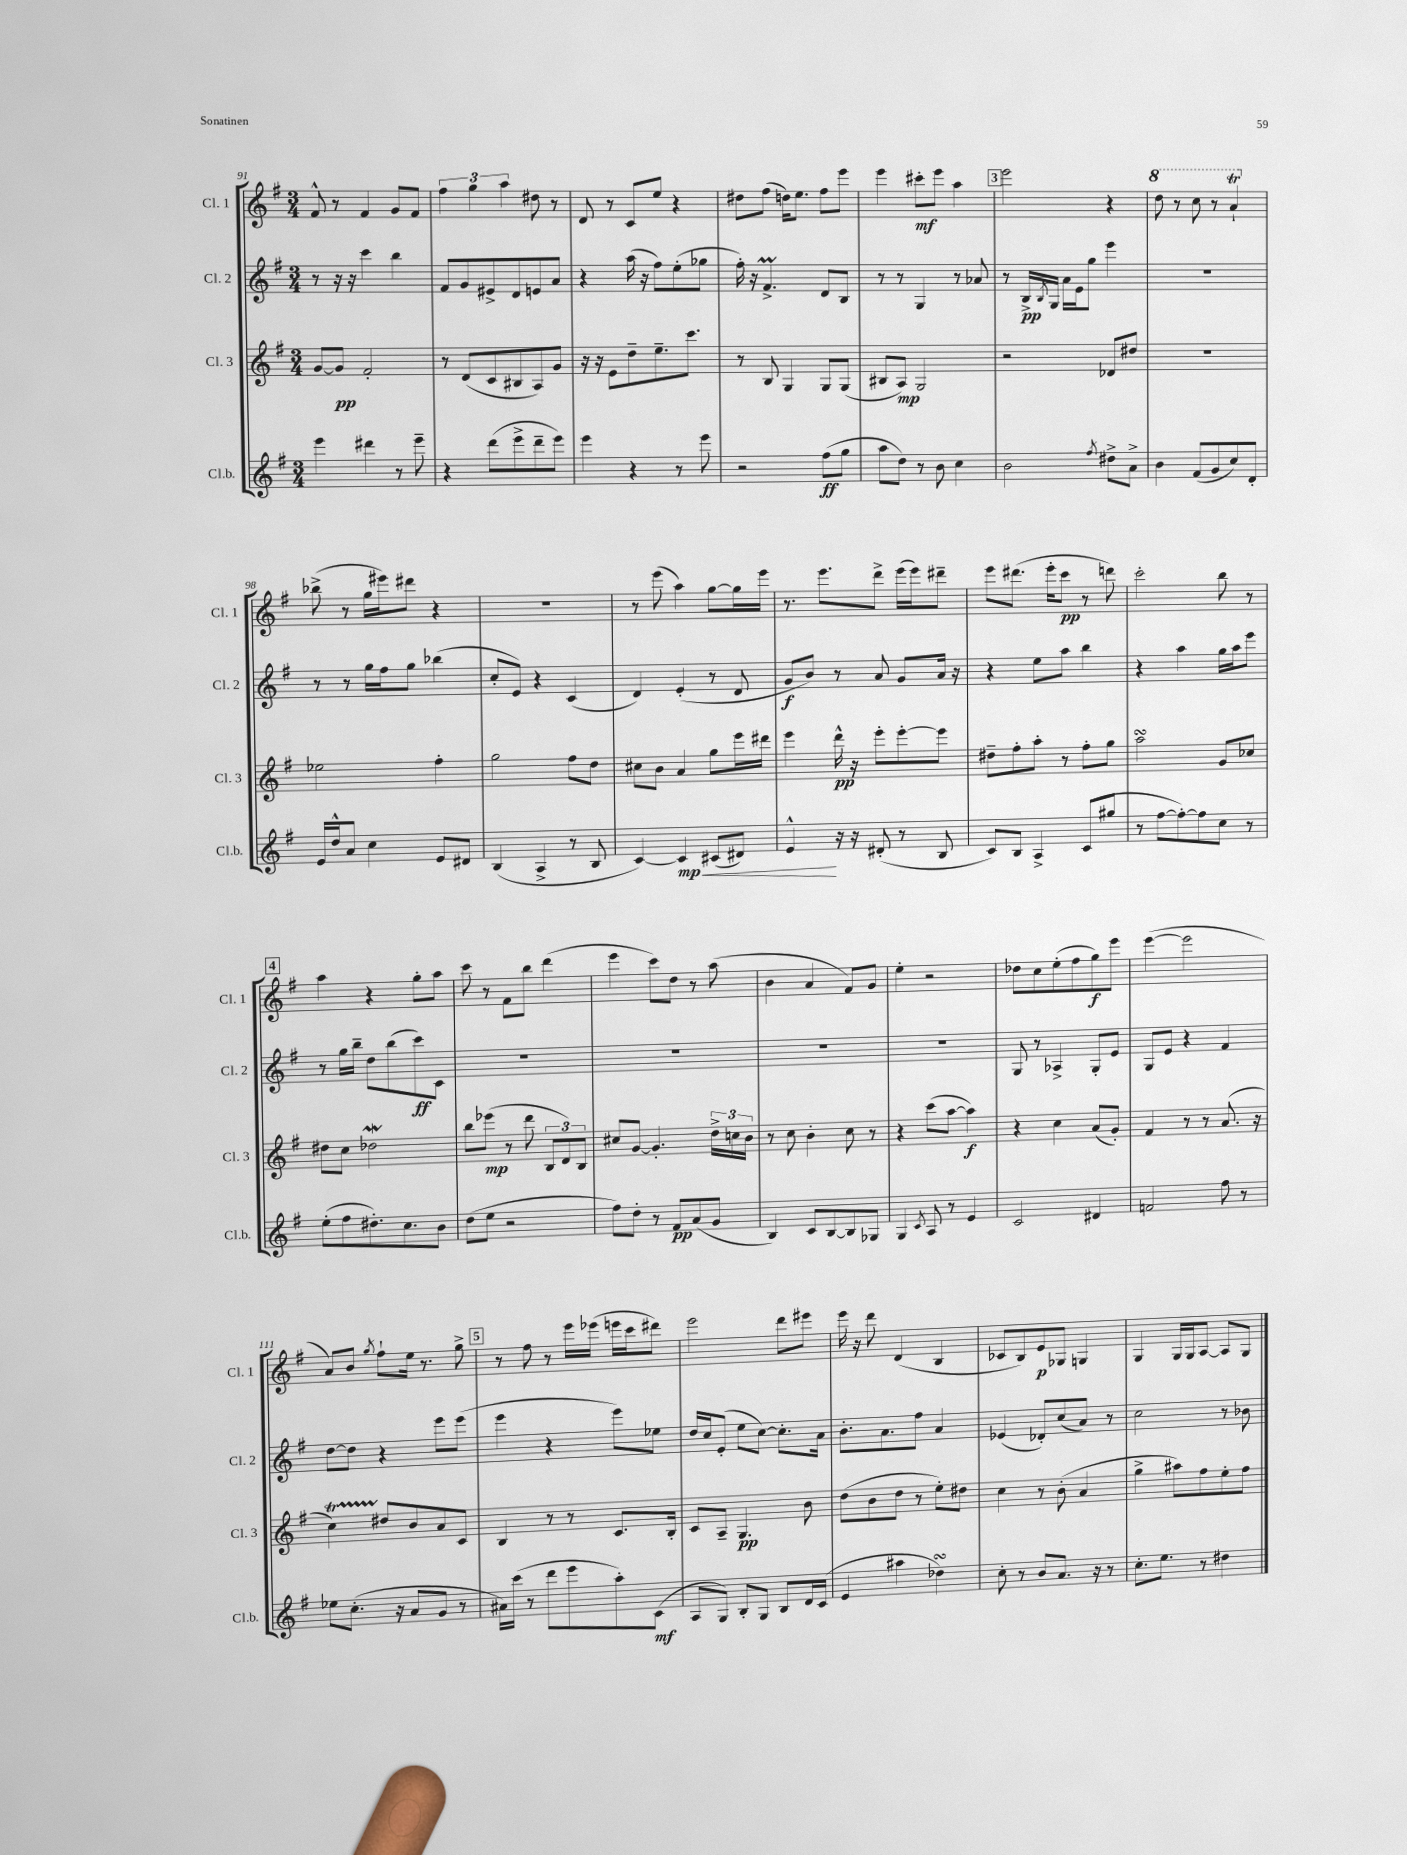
<<
\new StaffGroup <<
\new Staff = "s0" \with { instrumentName = "Cl. 1" shortInstrumentName = "Cl. 1" } {
    \clef treble \key g \major \numericTimeSignature \time 3/4
    fis'8-^ r8 fis'4 g'8 fis'8 |
    \tuplet 3/2 { fis''4 g''4 a''4 } dis''8 r8 |
    d'8 r8 c'8 e''8 r4 |
    dis''8 fis''8( d''16) e''8. fis''8 e'''8 |
    e'''4 cis'''8-.\mf e'''8 a''4 |
    \mark \markup { \box "3" } e'''2 r4 |
    \ottava #1 d'''8 r8 c'''8 r8 a''4-!\trill \ottava #0 |
    bes''8->( r8 g''16 eis'''16) dis'''8 r4 |
    R2. |
    r8 e'''8( a''4) g''8~ g''16 e'''16 |
    r8. e'''8. d'''8-> e'''16( e'''16) dis'''8-- |
    e'''8 dis'''8.( e'''16-. c'''8\pp r8 d'''8) |
    c'''2-. b''8 r8 |
    \mark \markup { \box "4" } a''4 r4 g''8-. a''8 |
    c'''8 r8 fis'8 b''8 d'''4( |
    e'''4 c'''8) d''8 r8 a''8( |
    b'4 a'4 fis'8) g'8 |
    e''4-. r2 |
    des''8 c''8 e''8-.( fis''8 g''8\f) e'''8 |
    e'''4~( e'''2 |
    a'8) b'8 \acciaccatura { g''8 } fis''8-! e''16 r8. g''8-> |
    \mark \markup { \box "5" } r8 fis''8 r8 e'''16 ees'''16( e'''16 c'''16 dis'''8) |
    e'''2 d'''8 eis'''8 |
    e'''16 r16 d'''8 d'4( b4 |
    ces'8 b8) e'8\p ges8 g4 |
    g4 g16 g16 a8~ a8 g8 \bar "|." |
}
\new Staff = "s1" \with { instrumentName = "Cl. 2" shortInstrumentName = "Cl. 2" } {
    \clef treble \key g \major \numericTimeSignature \time 3/4
    r8 r16 r16 c'''4 b''4 |
    fis'8 g'8 eis'8-> d'8 e'8 a'8 |
    r4 a''16( r16 fis''8) e''8-.( ges''8 |
    fis''16-.) r16 fis'4.->\prall d'8 b8 |
    r8 r8 g4 r8 aes'8 |
    \mark \markup { \box "3" } r8 b16->\pp \acciaccatura { b8 } g16 a'16 e'16 g''8 e'''4 |
    R2. |
    r8 r8 g''16 fis''16 g''8 bes''4( |
    c''8-. e'8) r4 c'4( |
    d'4) e'4-.( r8 d'8 |
    g'8\f b'8) r8 a'8 g'8 a'16 r16 |
    r4 e''8 a''8 b''4 |
    r4 a''4 g''16 a''16 e'''8 |
    \mark \markup { \box "4" } r8 g''16 b''16-- d''8 b''8( c'''8\ff) c'8 |
    R2. |
    R2. |
    R2. |
    R2. |
    g8 r8 aes4-> g8-. e'8 |
    g8 e'8 r4 fis'4 |
    d''8~ d''8 r4 e'''8 e'''8( |
    \mark \markup { \box "5" } e'''4 r4 e'''8) ees''8 |
    d''16 c''16 e'8-.( e''8 c''8~) c''8.-. a'16 |
    b'8.-. a'8. fis''8 a'4 |
    ees'4( des'8-.) c''8( a'8) r8 |
    c''2 r8 bes'8 \bar "|." |
}
\new Staff = "s2" \with { instrumentName = "Cl. 3" shortInstrumentName = "Cl. 3" } {
    \clef treble \key g \major \numericTimeSignature \time 3/4
    g'8~ g'8\pp fis'2-. |
    r8 d'8( c'8 bis8 a8) g'8 |
    r16 r16 e'8 d''8-- e''8.-- c'''8. |
    r8 b8 g4 g8 g8( |
    bis8 a8\mp) g2 |
    \mark \markup { \box "3" } r2 des'8 dis''8 |
    R2. |
    ees''2 fis''4-. |
    g''2 fis''8 d''8 |
    cis''8 b'8 a'4 g''8 e'''16 dis'''16 |
    e'''4 d'''16-^\pp r16 e'''8-. e'''8~-. e'''8 |
    dis''8-- fis''8-. a''8-. r8 fis''8-. g''8 |
    a''2\turn g'8 ces''8 |
    \mark \markup { \box "4" } dis''8 c''8 des''2\mordent |
    b''8 ees'''8\mp( r8 d'''8 \tuplet 3/2 { b8 d'8) b8 } |
    cis''8 g'8~ g'4.-. \tuplet 3/2 { d''16-> c''16 b'16 } |
    r8 c''8 b'4-. c''8 r8 |
    r4 c'''8( a''8~ a''4\f) |
    r4 c''4 a'8( g'8-.) |
    fis'4 r8 r8 a'8.( r16 |
    c''4\startTrillSpan) dis''8\stopTrillSpan b'8 a'8 c'8 |
    \mark \markup { \box "5" } b4 r8 r8 c'8. b16-. |
    c'8 a8-- g4.\pp b'8 |
    d''8( b'8 d''8 r8 e''8-.) dis''8 |
    c''4 r8 b'8-.( a'4 |
    g''4-> ais''8) fis''8 e''8-. fis''8 \bar "|." |
}
\new Staff = "s3" \with { instrumentName = "Cl.b." shortInstrumentName = "Cl.b." } {
    \clef treble \key g \major \numericTimeSignature \time 3/4
    e'''4 dis'''4 r8 e'''8-- |
    r4 d'''8( e'''8-> d'''8-- e'''8) |
    e'''4 r4 r8 e'''8 |
    r2 fis''8\ff( g''8 |
    a''8 d''8) r8 b'8 c''4 |
    \mark \markup { \box "3" } b'2 \acciaccatura { fis''8 } dis''8-> a'8-> |
    b'4 fis'8( g'8 c''8) d'8-. |
    e'16 d''16-^ a'8 c''4 e'8 dis'8 |
    b4( a4-> r8 b8 |
    c'4~) c'4\mp\< cis'8( dis'8) |
    e'4-^\! r16 r16 dis'8-.( r8 b8 |
    c'8) b8 a4-> c'8( gis''8 |
    r8 fis''8~ fis''8~-.) fis''8 c''8 r8 |
    \mark \markup { \box "4" } e''8-.( fis''8 dis''8.-.) c''8. b'8 |
    d''8( e''8 r2 |
    fis''8) d''8-. r8 fis'8\pp a'8( g'8 |
    b4) c'8 b8~ b8 ges8 |
    g4 \acciaccatura { c'8 } a8 r8 e'4 |
    c'2 dis'4 |
    f'2 fis''8 r8 |
    ees''8 c''8.-.( r16 a'8 g'8 r8 |
    \mark \markup { \box "5" } ais'16) c'''16( r8 d'''8 e'''8 a''8-.) c'8\mf( |
    a8 g8) b8-. g8 b8 d'16 c'16( |
    e'4 ais''4 des''4\turn) |
    c''8-. r8 b'8 a'8. r16 r8 |
    c''8.-. e''8. r8 dis''4 \bar "|." |
}
>>
>>
\layout { \context { \Score currentBarNumber = #91 } }
